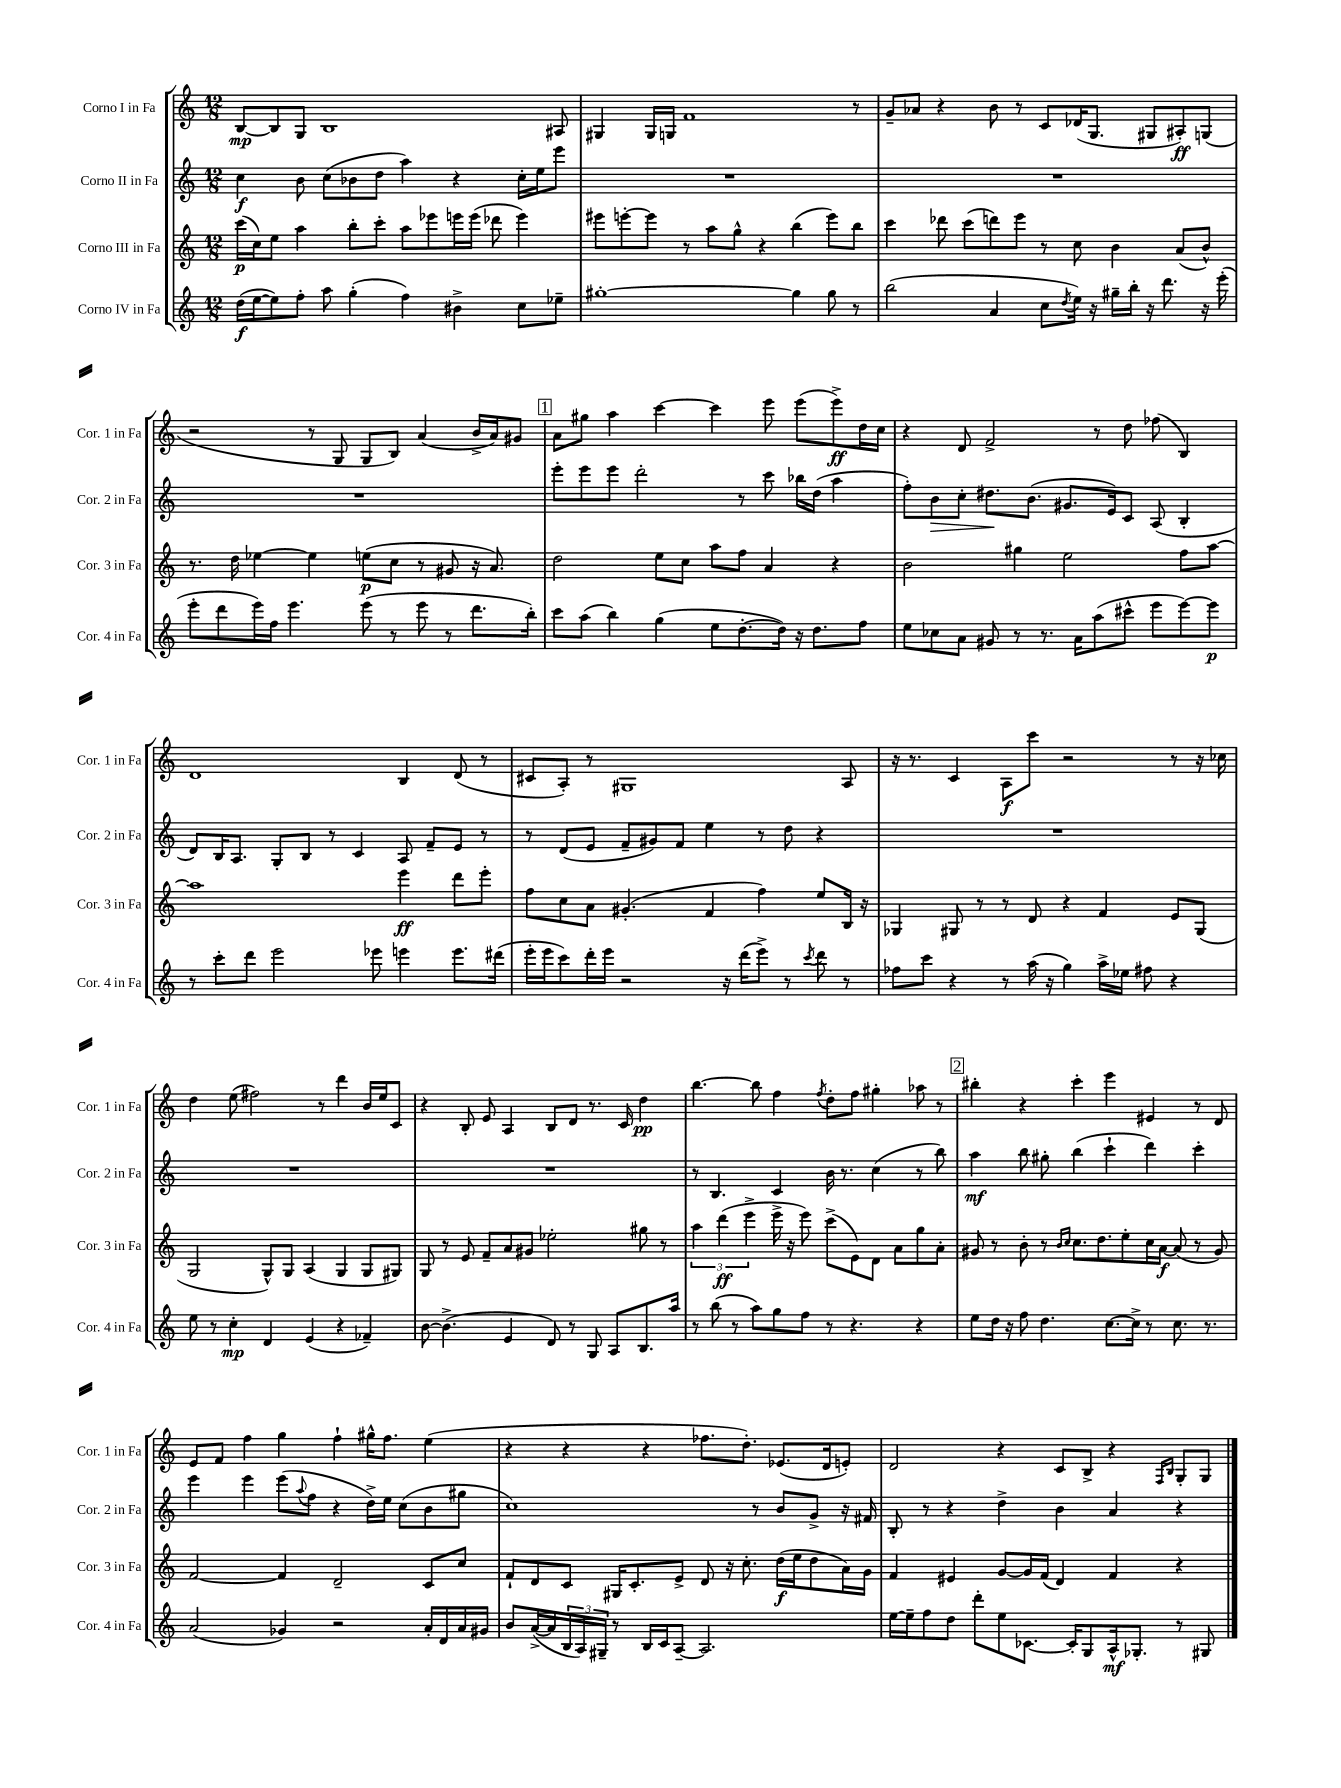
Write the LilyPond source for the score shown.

<<
\new StaffGroup <<
\new Staff = "s0" \with { instrumentName = "Corno I in Fa" shortInstrumentName = "Cor. 1 in Fa" } {
    \clef treble \key c \major \numericTimeSignature \time 12/8
    b8~\mp b8 g8 b1 ais8 |
    gis4 gis16 g16 f'1 r8 |
    g'8-- aes'8 r4 b'8 r8 c'8 des'16( g8. gis8 ais8-.\ff) g8( |
    r2 r8 g8 g8 b8) a'4( b'16-> a'16) gis'8 |
    \mark \markup { \box "1" } a'8 gis''8 a''4 c'''4~ c'''4 e'''8 e'''8( e'''8->\ff) d''16 c''16 |
    r4 d'8 f'2-> r8 d''8 fes''8( b4) |
    d'1 b4 d'8( r8 |
    cis'8 a8-.) r8 gis1 a8 |
    r16 r8. c'4 a8\f c'''8 r2 r8 r16 ces''16 |
    d''4 e''8( fis''2) r8 d'''4 b'16 e''16 c'8 |
    r4 b8-. e'8 a4 b8 d'8 r8. c'16 d''4\pp |
    b''4.~ b''8 f''4 \acciaccatura { f''8 } d''8-. f''8 gis''4-. aes''8 r8 |
    \mark \markup { \box "2" } bis''4-. r4 c'''4-. e'''4 eis'4 r8 d'8 |
    e'8 f'8 f''4 g''4 f''4-! gis''16-^ f''8. e''4( |
    r4 r4 r4 fes''8. d''8.-.) ees'8.( d'16 e'8-.) |
    d'2 r4 c'8 b8-> r4 \grace { f16 b16 } g8-. g8 \bar "|." |
}
\new Staff = "s1" \with { instrumentName = "Corno II in Fa" shortInstrumentName = "Cor. 2 in Fa" } {
    \clef treble \key c \major \numericTimeSignature \time 12/8
    c''4\f b'8 c''8( bes'8 d''8 a''4) r4 c''16-. e''16 e'''8 |
    R1. |
    R1. |
    R1. |
    \mark \markup { \box "1" } e'''8-. e'''8 e'''8 d'''2-. r8 c'''8 bes''16 d''16( a''4 |
    f''8-.) b'8\> c''8-. dis''8.\! b'8.( gis'8. e'16) c'8 a8( b4-. |
    d'8) b16 a8. g8-. b8 r8 c'4 a8 f'8-- e'8 r8 |
    r8 d'8( e'8 f'8-- gis'8) f'8 e''4 r8 d''8 r4 |
    R1. |
    R1. |
    R1. |
    r8 b4. c'4 b'16 r8. c''4( r8 b''8) |
    \mark \markup { \box "2" } a''4\mf b''8 gis''8-. b''4( c'''4-! d'''4) c'''4-. |
    e'''4 e'''4 e'''8( \appoggiatura { a''8 } f''8 r4 d''16->) e''16 c''8( b'8 gis''8 |
    c''1) r8 b'8 g'8-> r16 fis'16 |
    b8-. r8 r4 d''4-> b'4 a'4 r4 \bar "|." |
}
\new Staff = "s2" \with { instrumentName = "Corno III in Fa" shortInstrumentName = "Cor. 3 in Fa" } {
    \clef treble \key c \major \numericTimeSignature \time 12/8
    c'''16\p( c''16) e''8 a''4 b''8-. c'''8-. a''8 ees'''8 e'''16 e'''16( des'''8 e'''4) |
    eis'''8 e'''8~-. e'''8 r8 a''8 g''8-^ r4 b''4( e'''8) b''8 |
    c'''4 des'''8 c'''8( d'''8) e'''8 r8 c''8 b'4 a'8( b'8-^) |
    r8. d''16 ees''4~ ees''4 e''8\p( c''8 r8 gis'8 r16 a'8.) |
    \mark \markup { \box "1" } d''2 e''8 c''8 a''8 f''8 a'4 r4 |
    b'2 gis''4 e''2 f''8 a''8~ |
    a''1 e'''4\ff d'''8 e'''8-. |
    f''8 c''8 a'8 gis'4.-.( f'4 f''4) e''8 b16 r16 |
    ges4 gis8 r8 r8 d'8 r4 f'4 e'8 gis8( |
    g2 g8-^) g8 a4( g4 g8 gis8) |
    g8 r8 e'8 f'8-- a'8 gis'8 ees''2-. gis''8 r8 |
    \tuplet 3/2 { a''4 d'''4\ff( e'''4-> } e'''16-> r16 e'''8) c'''8->( e'8) d'8 a'8 g''8 a'8-. |
    \mark \markup { \box "2" } gis'8 r8 b'8-. r8 \grace { b'16 c''16 } c''8. d''8. e''8-. c''16 a'16~\f a'8( r8 gis'8) |
    f'2~ f'4 d'2-- c'8 c''8 |
    f'8-! d'8 c'8 gis16 c'8.-. e'8-> d'8 r16 c''8.-. d''16\f( e''16 d''8 a'16) g'16 |
    f'4 eis'4 g'8~ g'16 f'16( d'4) f'4 r4 \bar "|." |
}
\new Staff = "s3" \with { instrumentName = "Corno IV in Fa" shortInstrumentName = "Cor. 4 in Fa" } {
    \clef treble \key c \major \numericTimeSignature \time 12/8
    d''16\f( e''16~ e''8) f''8-. a''8 g''4-.( f''4) bis'4-> c''8 ees''8-- |
    gis''1~-. gis''4 gis''8 r8 |
    b''2( a'4 c''8 \acciaccatura { d''8 } e''16) r16 gis''16-- b''16-. r16 d'''8. r16 e'''16-.( |
    e'''8-. d'''8 e'''16) f''16 e'''4. e'''8( r8 e'''8 r8 d'''8. b''16-.) |
    \mark \markup { \box "1" } c'''8 a''8( b''4) g''4( e''8 d''8.~-. d''16) r16 d''8. f''8 |
    e''8 ces''8 a'8 gis'8 r8 r8. a'16 a''8( cis'''8-^ e'''8 e'''8~) e'''8\p |
    r8 c'''8-. d'''8 e'''2 ees'''8 e'''4 e'''8. dis'''16( |
    e'''16-. e'''16 c'''8) d'''16-. e'''16 r2 r16 d'''16( e'''8->) r8 \acciaccatura { c'''8 } d'''8 r8 |
    fes''8 c'''8 r4 r8 a''16( r16 g''4) a''16-> ees''16 fis''8 r4 |
    e''8 r8 c''4-.\mp d'4 e'4( r4 fes'4--) |
    b'8~ b'4.->( e'4 d'8) r8 g8 a8 b8. a''16 |
    r8 b''8( r8 a''8) g''8 f''8 r8 r4. r4 |
    \mark \markup { \box "2" } e''8 d''16 r16 f''8 d''4. c''8.~ c''16-> r8 c''8. r8. |
    a'2( ges'4) r2 a'16-. d'16 a'16 gis'16 |
    b'8 a'16~->( a'16 \tuplet 3/2 { b16 a16) gis16-- } r8 b16 c'16 a8~-- a2. |
    e''16~ e''16-- f''8 d''8 d'''8-. e''8 ces'8.~ ces'16-. g8 a16-^\mf ges8.-. r8 gis8 \bar "|." |
}
>>
>>
\layout { \context { \Score \remove "Bar_number_engraver" } }
